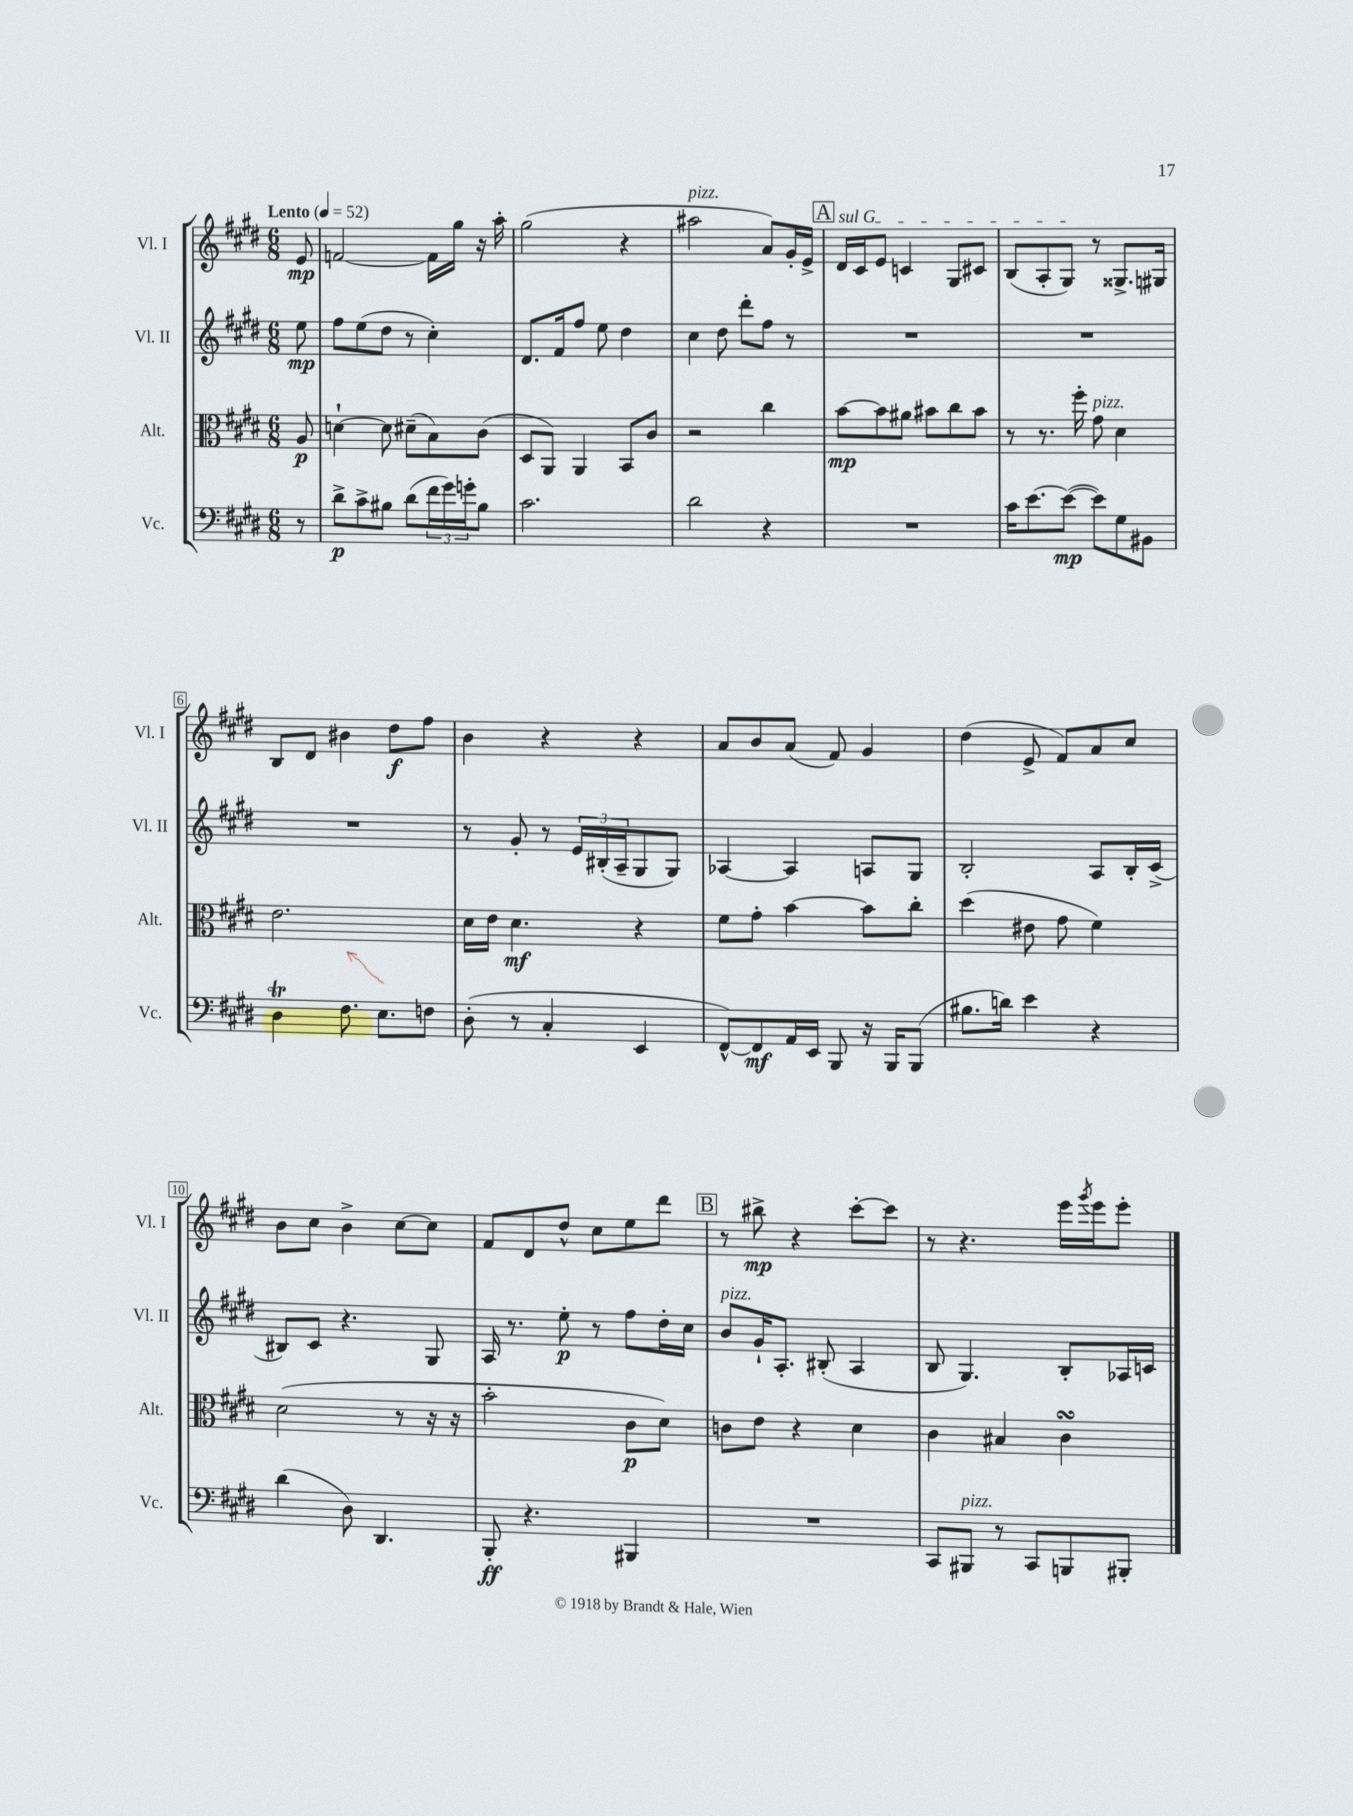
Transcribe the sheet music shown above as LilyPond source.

<<
\new StaffGroup <<
\new Staff = "s0" \with { instrumentName = "Vl. I" shortInstrumentName = "Vl. I" } {
    \clef treble \key e \major \numericTimeSignature \time 6/8 \partial 8 \tempo "Lento" 4 = 52
    e'8\mp |
    f'2~ f'16 gis''16 r16 a''16-. |
    gis''2( r4 |
    ais''2^\markup { \italic "pizz." } a'8) gis'16-. e'16-> |
    \mark \markup { \box "A" } \once \override TextSpanner.bound-details.left.text = \markup { \italic "sul G" } dis'16\startTextSpan cis'16 e'8 c'4 gis8 cis'8 |
    b8( a8-. gis8\stopTextSpan) r8 gisis8.-> gis16 |
    b8 dis'8 bis'4 dis''8\f fis''8 |
    b'4 r4 r4 |
    a'8 b'8 a'8( fis'8) gis'4 |
    dis''4( e'8-> fis'8) a'8 cis''8 |
    b'8 cis''8 b'4-> cis''8~ cis''8 |
    fis'8 dis'8 dis''8-^ cis''8 e''8 dis'''8 |
    \mark \markup { \box "B" } r8 bis''8->\mp r4 cis'''8~-. cis'''8 |
    r8 r4. e'''16 \acciaccatura { gis'''8 } e'''16 e'''8-. \bar "|." |
}
\new Staff = "s1" \with { instrumentName = "Vl. II" shortInstrumentName = "Vl. II" } {
    \clef treble \key e \major \numericTimeSignature \time 6/8 \partial 8
    e''8\mp |
    fis''8 e''8( dis''8 r8 cis''4-.) |
    dis'8. fis'16 fis''8 e''8 dis''4 |
    cis''4 dis''8 dis'''8-. fis''8 r8 |
    \mark \markup { \box "A" } R2. |
    R2. |
    R2. |
    r8 gis'8-. r8 \tuplet 3/2 { e'16 bis16-.( a16-- } gis8 gis8) |
    aes4~ aes4 a8 gis8 |
    b2-. a8 b16-. cis'16->( |
    bis8) cis'8 r4. gis8 |
    a16 r8. e''8-.\p r8 fis''8 dis''16-. cis''16 |
    \mark \markup { \box "B" } b'8^\markup { \italic "pizz." } gis'16-! a8.-. bis8-.( a4 |
    b8 gis4.) b8-. aes16 c'16 \bar "|." |
}
\new Staff = "s2" \with { instrumentName = "Alt." shortInstrumentName = "Alt." } {
    \clef alto \key e \major \numericTimeSignature \time 6/8 \partial 8
    a8\p |
    d'4~-! d'8 dis'8--( b8) cis'8( |
    dis8 a,8) a,4 b,8 cis'8 |
    r2 cis''4 |
    \mark \markup { \box "A" } b'8~\mp b'8 ais'8 bis'8 cis''8 bis'8 |
    r8 r8. fis''16-. gis'8^\markup { \italic "pizz." } dis'4 |
    e'2. |
    dis'16 e'16 dis'4.\mf r4 |
    fis'8 gis'8-. b'4~ b'8 cis''8-. |
    dis''4( eis'8 gis'8 fis'4) |
    dis'2( r8 r16 r16 |
    b'2-. cis'8\p dis'8) |
    \mark \markup { \box "B" } c'8 e'8 r4 dis'4 |
    cis'4 bis4 cis'4\turn \bar "|." |
}
\new Staff = "s3" \with { instrumentName = "Vc." shortInstrumentName = "Vc." } {
    \clef bass \key e \major \numericTimeSignature \time 6/8 \partial 8
    r8 |
    dis'8->\p cis'8-> bis8 dis'8( \tuplet 3/2 { fis'16 gis'16) g'16-. } bis8 |
    cis'2. |
    dis'2 r4 |
    \mark \markup { \box "A" } R2. |
    cis'16 e'8.~ e'8~\mp( e'8) gis8 bis,8 |
    dis4\trill fis8. e8. f8 |
    dis8-.( r8 cis4-. e,4 |
    fis,8~-^) fis,8\mf a,16 e,16 b,,8 r16 b,,16 b,,8( |
    bis8. d'16) e'4 r4 |
    dis'4( dis8) dis,4. |
    b,,8-.\ff r4. bis,,4 |
    \mark \markup { \box "B" } R2. |
    cis,8 bis,,8^\markup { \italic "pizz." } r8 cis,8 b,,8 bis,,8-. \bar "|." |
}
>>
>>
\layout { \context { \Score \override BarNumber.stencil = #(make-stencil-boxer 0.1 0.3 ly:text-interface::print) } }
